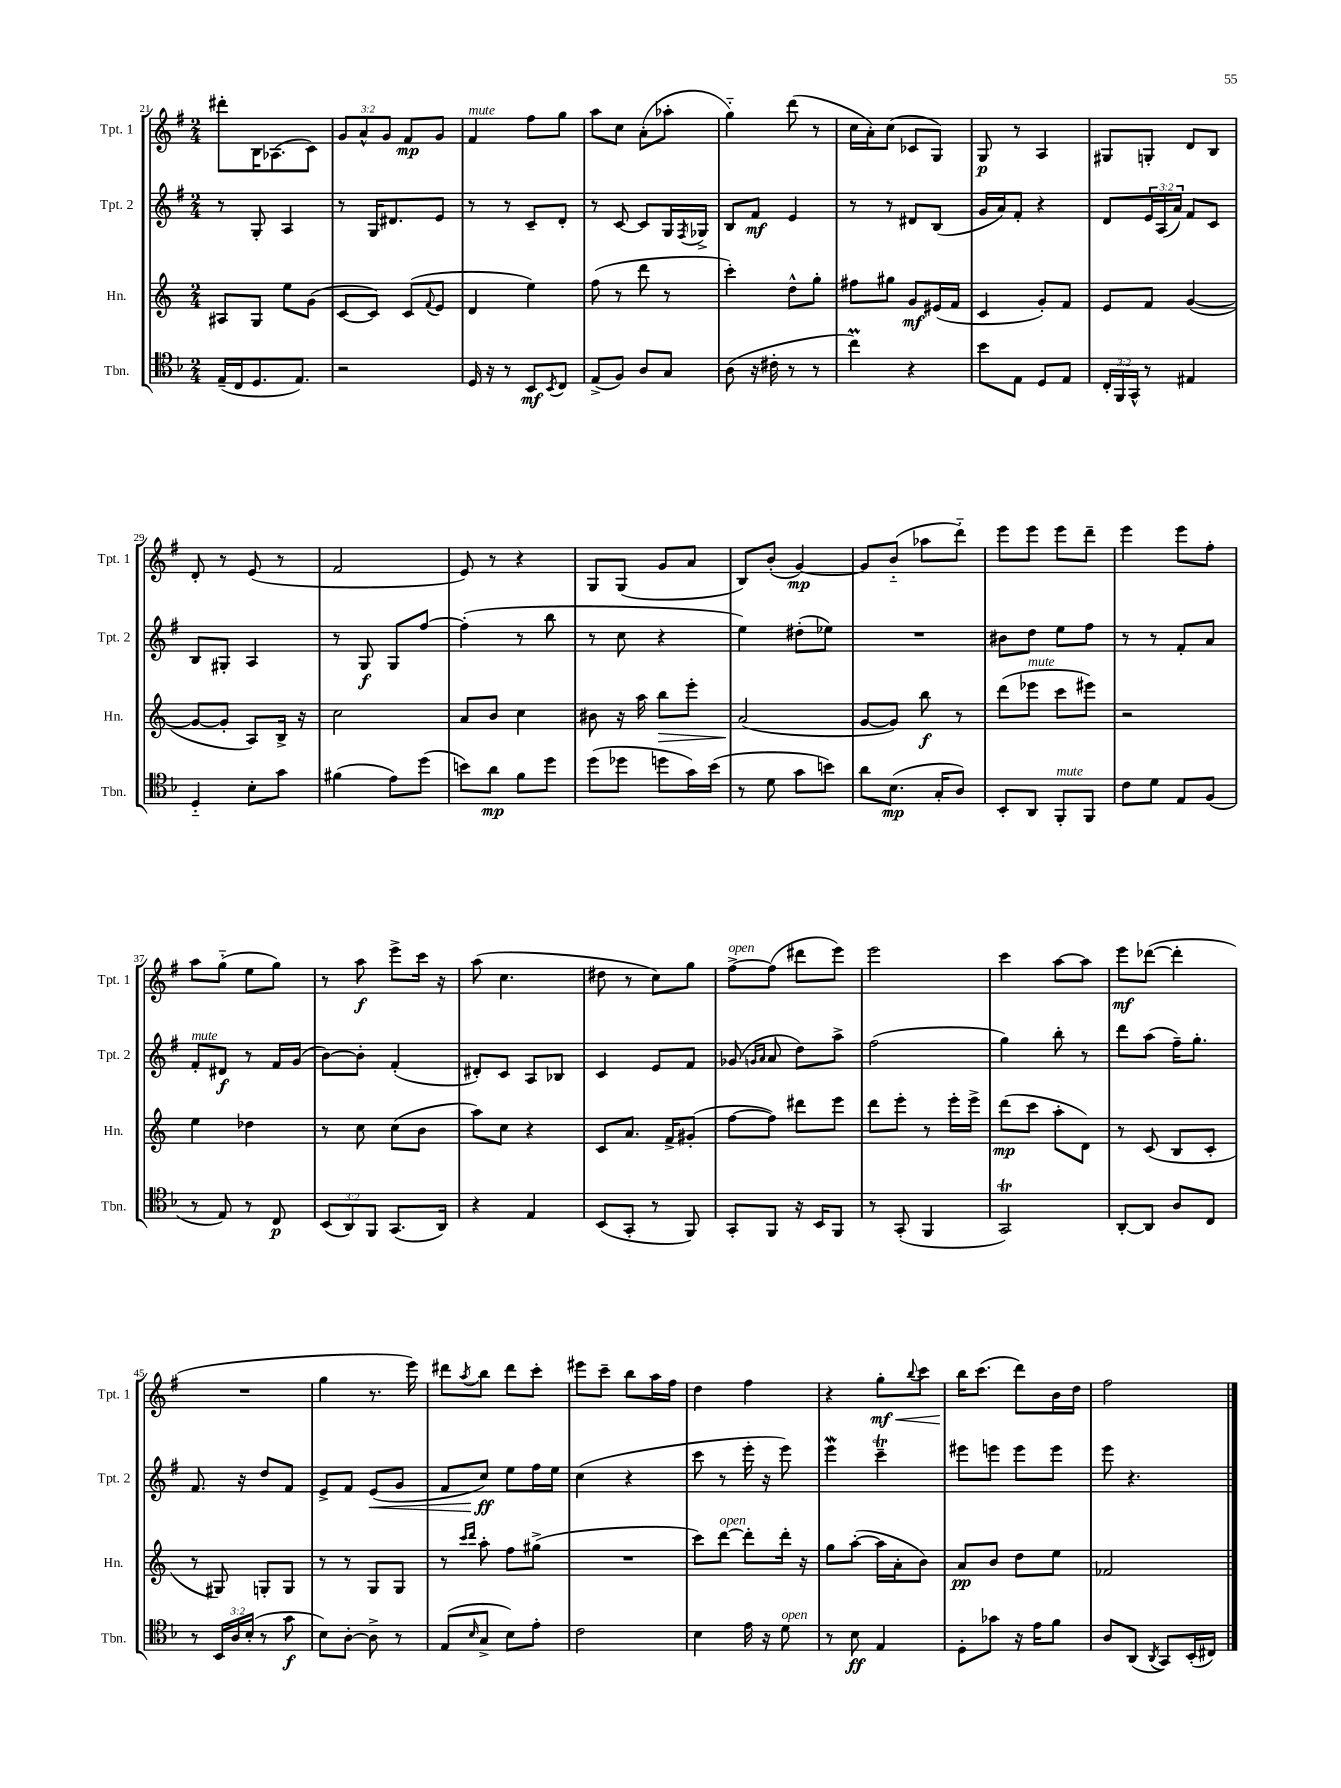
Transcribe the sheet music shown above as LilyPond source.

<<
\new StaffGroup <<
\new Staff = "s0" \with { instrumentName = "Tpt. 1" shortInstrumentName = "Tpt. 1" } {
    \clef treble \key g \major \numericTimeSignature \time 2/4 \override Staff.TupletNumber.text = #tuplet-number::calc-fraction-text
    dis'''8-. b16 aes8.( c'8) |
    \tuplet 3/2 { g'8 a'8-^ g'8 } fis'8\mp g'8 |
    fis'4^\markup { \italic "mute" } fis''8 g''8 |
    a''8 c''8 a'8-.( aes''8-. |
    g''4-_) d'''8( r8 |
    c''16 a'16-.) c''8( ces'8 g8) |
    g8\p r8 a4 |
    gis8 g8-. d'8 b8 |
    d'8-. r8 e'8( r8 |
    fis'2 |
    e'8) r8 r4 |
    g8 g8( g'8 a'8 |
    b8) b'8-.( g'4~\mp) |
    g'8 b'8-_( aes''8 d'''8-_) |
    e'''8 e'''8 e'''8 d'''8-- |
    e'''4 e'''8 fis''8-. |
    a''8 g''8-_( e''8 g''8) |
    r8 a''8\f e'''8-> c'''16 r16 |
    a''8( c''4. |
    dis''8 r8 c''8) g''8 |
    fis''8~->^\markup { \italic "open" } fis''8( dis'''8 e'''8) |
    e'''2 |
    c'''4 a''8~ a''8 |
    e'''8\mf des'''8~( des'''4-. |
    R2 |
    g''4 r8. e'''16) |
    dis'''8 \acciaccatura { a''8 } b''8 dis'''8 c'''8-. |
    eis'''8 c'''8-- b''8 a''16 fis''16 |
    d''4 fis''4 |
    r4 g''8-.\mf\< \appoggiatura { b''8 } c'''8 |
    b''16\! c'''8.( d'''8) b'16 d''16 |
    fis''2 \bar "|." |
}
\new Staff = "s1" \with { instrumentName = "Tpt. 2" shortInstrumentName = "Tpt. 2" } {
    \clef treble \key g \major \numericTimeSignature \time 2/4 \override Staff.TupletNumber.text = #tuplet-number::calc-fraction-text
    r8 g8-. a4 |
    r8 g16 dis'8. e'8 |
    r8 r8 c'8-- d'8-. |
    r8 c'8~ c'8 g16 \acciaccatura { fis8 } ges16-> |
    b8 fis'8\mf e'4 |
    r8 r8 dis'8 b8( |
    g'16 a'16) fis'8-. r4 |
    d'8 \tuplet 3/2 { e'16 a16( a'16) } fis'8 c'8 |
    b8 gis8-. a4 |
    r8 g8\f g8 fis''8~ |
    fis''4-.( r8 b''8 |
    r8 c''8 r4 |
    e''4) dis''8-.( ees''8) |
    R2 |
    bis'8 d''8 e''8 fis''8 |
    r8 r8 fis'8-. a'8 |
    fis'8-.^\markup { \italic "mute" } dis'8\f r8 fis'16 g'16( |
    b'8~) b'8-. fis'4-.( |
    dis'8-.) c'8 a8 bes8 |
    c'4 e'8 fis'8 |
    ges'8( \grace { g'16 a'16 } a'8 d''8) a''8-> |
    fis''2( |
    g''4) b''8-. r8 |
    d'''8 a''8( fis''16--) g''8.-. |
    fis'8. r16 d''8 fis'8 |
    e'8-> fis'8 e'8\<( g'8 |
    fis'8 c''8\ff\!) e''8 fis''16 e''16 |
    c''4( r4 |
    c'''8 r8 e'''16-. r16 e'''8) |
    e'''4\mordent c'''4--\trill |
    eis'''8 e'''8 e'''8 e'''8 |
    e'''8 r4. \bar "|." |
}
\new Staff = "s2" \with { instrumentName = "Hn." shortInstrumentName = "Hn." } {
    \clef treble \key c \major \numericTimeSignature \time 2/4
    ais8 g8 e''8 g'8( |
    c'8~ c'8) c'8( \appoggiatura { f'8 } e'8 |
    d'4 e''4) |
    f''8( r8 d'''8 r8 |
    c'''4-.) d''8-^ g''8-. |
    fis''8 gis''8 g'8\mf eis'16( f'16 |
    c'4 g'8-.) f'8 |
    e'8 f'8 g'4~( |
    g'8~ g'8-. a8) b16-> r16 |
    c''2 |
    a'8 b'8 c''4 |
    bis'8 r16 a''16 b''8\> e'''8-. |
    a'2\!( |
    g'8~ g'8) b''8\f r8 |
    d'''8( ees'''8^\markup { \italic "mute" } c'''8 eis'''8) |
    r2 |
    e''4 des''4 |
    r8 c''8 c''8( b'8 |
    a''8) c''8 r4 |
    c'8 a'8. f'16-> gis'8-.( |
    f''8~ f''8) dis'''8 e'''8 |
    d'''8 e'''8-. r8 e'''16-. e'''16-> |
    d'''8\mp( c'''8 a''8-. d'8) |
    r8 c'8( b8 c'8-. |
    r8 gis8) g8-. g8 |
    r8 r8 g8 g8 |
    r8 \grace { c'''16 d'''16 } a''8-. f''8 gis''8->( |
    R2 |
    c'''8) d'''8~^\markup { \italic "open" } d'''8-. d'''16-. r16 |
    g''8 a''8~-.( a''16 a'16-. b'8) |
    a'8\pp b'8 d''8 e''8 |
    fes'2 \bar "|." |
}
\new Staff = "s3" \with { instrumentName = "Tbn." shortInstrumentName = "Tbn." } {
    \clef tenor \key f \major \numericTimeSignature \time 2/4 \override Staff.TupletNumber.text = #tuplet-number::calc-fraction-text
    e16--( c16 d8. e8.) |
    r2 |
    d16 r16 r8 bes,8\mf \acciaccatura { bes,8 } c8 |
    e8->( f8) a8 g8 |
    a8( r16 cis'16-. r8 r8 |
    c''4\prall) r4 |
    bes'8 e8 d8 e8 |
    \tuplet 3/2 { c16-. f,16 g,16-^ } r8 eis4 |
    d4-_ bes8-. g'8 |
    fis'4( e'8) d''8( |
    b'8) a'8\mp f'8 d''8 |
    d''8( des''8 d''8 g'16) bes'16( |
    r8 d'8 g'8 b'8) |
    a'8 bes8.\mp( g16-. a8) |
    bes,8-. a,8 f,8-.^\markup { \italic "mute" } f,8 |
    c'8 d'8 e8 f8( |
    r8 e8) r8 c8\p |
    \tuplet 3/2 { bes,8( a,8) f,8 } g,8.( a,16) |
    r4 e4 |
    bes,8( g,8-. r8 f,8) |
    g,8-. f,8 r16 bes,16 f,8 |
    r8 g,8-.( f,4 |
    g,2\trill) |
    a,8~-. a,8 a8 c8 |
    r8 \tuplet 3/2 { bes,16 a16 bes16-.( } r8 g'8\f |
    bes8) a8~-. a8-> r8 |
    e8( \grace { bes16 } g8-> bes8) e'8-. |
    c'2 |
    bes4 e'16 r16 d'8^\markup { \italic "open" } |
    r8 bes8\ff e4 |
    d8-. ges'8 r16 e'16 f'8 |
    a8 a,8( \acciaccatura { a,8 } g,8) bes,16-.( cis16) \bar "|." |
}
>>
>>
\layout { \context { \Score currentBarNumber = #21 } }
